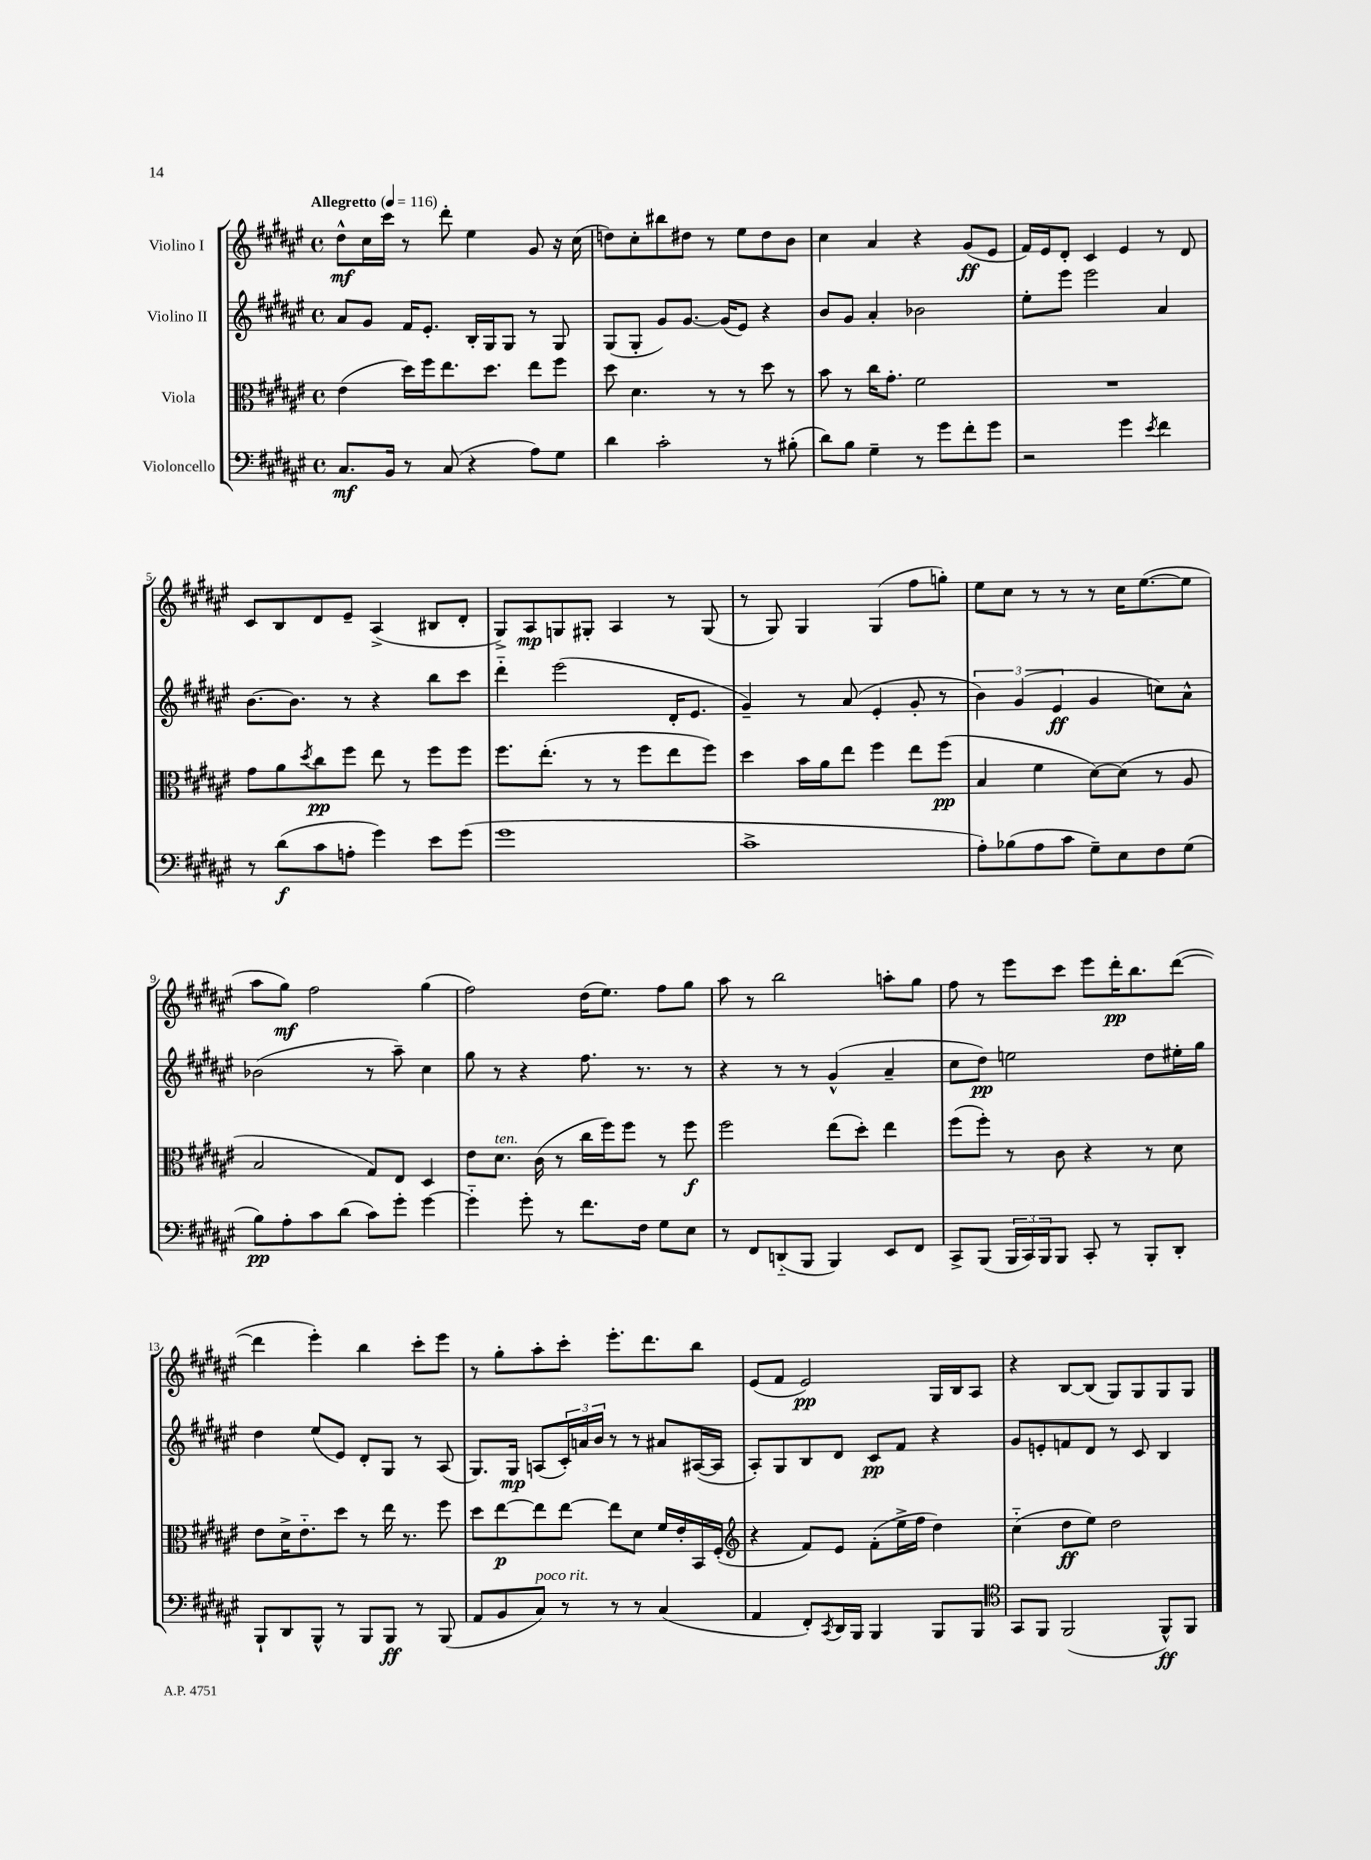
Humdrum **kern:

**kern	**kern	**kern	**kern
*staff4	*staff3	*staff2	*staff1
*clefF4	*clefC3	*clefG2	*clefG2
*k[f#c#g#d#a#e#]	*k[f#c#g#d#a#e#]	*k[f#c#g#d#a#e#]	*k[f#c#g#d#a#e#]
*M4/4	*M4/4	*M4/4	*M4/4
*met(c)	*met(c)	*met(c)	*met(c)
*MM116	*MM116	*MM116	*MM116
8.C#	(4e#	8a#	8dd#^^
.	.	8g#	16cc#
16BB	.	.	16ccc#
8r	16dd#)	16f#	8r
.	16ff#	8.e#'	.
(8C#	8.ee#	.	8ddd#'
4r	.	16B'	4ee#
.	8.dd#	16G#	.
.	.	8G#	.
8A#)	8ee#	8r	8g#
8G#	8ff#	8G#	16r
.	.	.	(16cc#
=	=	=	=
4d#	8dd#	(8G#	8dd)
.	4.d#	8G#'	8cc#'
2c#'	.	8g#)	8bb#
.	.	[8.g#	8dd#
.	8r	.	8r
.	.	(16g#]	.
.	8r	8e#)	8ee#
8r	8dd#	4r	8dd#
(8B#'	8r	.	8b
=	=	=	=
8d#)	8b	8b	4cc#
8B	8r	8g#	.
4G#~	16cc#	4a#'	4a#
.	8.g#'	.	.
8r	2f#	2b-	4r
8g#	.	.	.
8f#'	.	.	(8g#
8g#	.	.	8e#
=	=	=	=
2r	1r	8ee#'	16f#)
.	.	.	16e#
.	.	8eee#	8d#'
.	.	2eee#	4c#
4g#	.	.	4e#
8qe#	.	.	.
4f#	.	4a#	8r
.	.	.	8d#
=	=	=	=
8r	8g#	[8.b	8c#
(8d#	8a#	.	8B
.	.	8.b]	.
.	8qdd#	.	.
8c#	8cc#	.	8d#
8A'	8ff#	8r	8e#~
4g#)	8ee#	4r	(4A#^
.	8r	.	.
8e#	8ff#	8bb	8B#
(8g#	8ff#	8ccc#	8d#'
=	=	=	=
1g#	8.ff#	4ddd#'~	8G#^)
.	.	.	8A#
.	(8.ee#'	.	.
.	.	(2eee#	8G
.	8r	.	8G#'
.	8r	.	4A#
.	8ff#	.	.
.	8ee#	16d#'	8r
.	.	8.e#	.
.	8ff#)	.	(8G#
=	=	=	=
1c#^	4dd#	4g#~)	8r
.	.	.	8G#)
.	16b	8r	4G#
.	16a#	.	.
.	8ee#	(8a#	.
.	4ff#	4e#'	(4G#
.	8ee#	8g#'	8ff#
.	(8ff#	8r	8gg')
=	=	=	=
8A#')	4B	6b)	8ee#
(8B-	.	.	8cc#
.	.	(6g#	.
8A#	4f#	.	8r
.	.	6e#	.
8c#	.	.	8r
8G#~)	[8d#)	4g#	8r
8E#	(8d#]	.	16cc#
.	.	.	([8.ee#
8F#	8r	8cc)	.
(8G#	8A#	8a#^^	8ee#]
=	=	=	=
8B)	2B	(2b-	8aa#
8A#'	.	.	8gg#)
8c#	.	.	2ff#
(8d#	.	.	.
8c#)	8G#)	8r	.
8g#'	8E#	8aa#~)	.
[4g#	4D#	4cc#	(4gg#
=	=	=	=
4g#'~]	8e#	8gg#	2ff#)
.	8.d#	8r	.
8g#'	.	4r	.
.	(16c#	.	.
8r	8r	.	.
8.f#	16cc#	8.ff#	(16dd#
.	16ff#)	.	8.ee#)
.	8ff#	.	.
16F#	.	8.r	.
8G#	8r	.	8ff#
8E#	8ff#	8r	8gg#
=	=	=	=
8r	2ff#	4r	8aa#
8FF#	.	.	8r
(8DD'~	.	8r	2bb
8BBB	.	8r	.
4BBB)	(8ee#	(4g#^^	.
.	8dd#')	.	.
8EE#	4ee#	4a#~	8aa'
8FF#	.	.	8gg#
=	=	=	=
8CC#^	(8ff#	8cc#	8ff#
(8BBB	8ff#')	8dd#)	8r
24BBB	8r	2ee	8eee#
24CC#)	.	.	.
24BBB	.	.	.
8BBB	8c#	.	8ccc#
8CC#'	4r	.	8eee#
8r	.	.	16ddd#'
.	.	.	8.bb
8BBB'	8r	8dd#	.
8DD#'	8d#	16ee#'	([8ddd#
.	.	16gg#	.
=	=	=	=
8BBB`	8e#	4dd#	4ddd#]
8DD#	16d#^	.	.
.	8.e#'~	.	.
8BBB^^	.	(8ee#	4eee#')
8r	8dd#	8e#)	.
8BBB	8r	8d#'	4bb
8BBB	16ee#	8G#	.
.	8.r	.	.
8r	.	8r	8ccc#'
(8BBB	8ff#	(8A#	8eee#
=	=	=	=
8AA#	8dd#	8.G#)	8r
8BB	[8ee#	.	8gg#'
.	.	16G#	.
8C#)	8ee#]	(8A	8aa#'
8r	[8ee#	24c#')	8ccc#'
.	.	24a	.
.	.	24b	.
8r	8ee#]	8r	8.eee#'
8r	8d#	8r	.
.	.	.	8.ddd#
(4C#	16f#	8a#	.
.	16e#'	.	.
.	16BB	([16A#	8bb
.	(16F#'	16A#]	.
=	=	=	=
*	*clefG2	*	*
4AA#	4r	8A#')	(8e#
.	.	8G#	8f#
8FF#')	8f#)	8B	2e#)
8qCC#	.	.	.
16DD#	8e#	8d#	.
16BBB	.	.	.
4BBB	(8f#'	8c#	.
.	16ee#^	8f#	.
.	16ff#	.	.
8BBB	4dd#)	4r	16G#
.	.	.	16B
8BBB	.	.	8A#
=	=	=	=
*clefC4	*	*	*
8GG#	(4cc#'~	8g#	4r
8FF#	.	8e'	.
(2FF#	8dd#	8f	[8B
.	8ee#)	8d#	(8B]
.	2dd#	8r	8G#)
.	.	8c#	8G#
8FF#^^)	.	4B	8G#
8FF#	.	.	8G#
==	==	==	==
*-	*-	*-	*-
